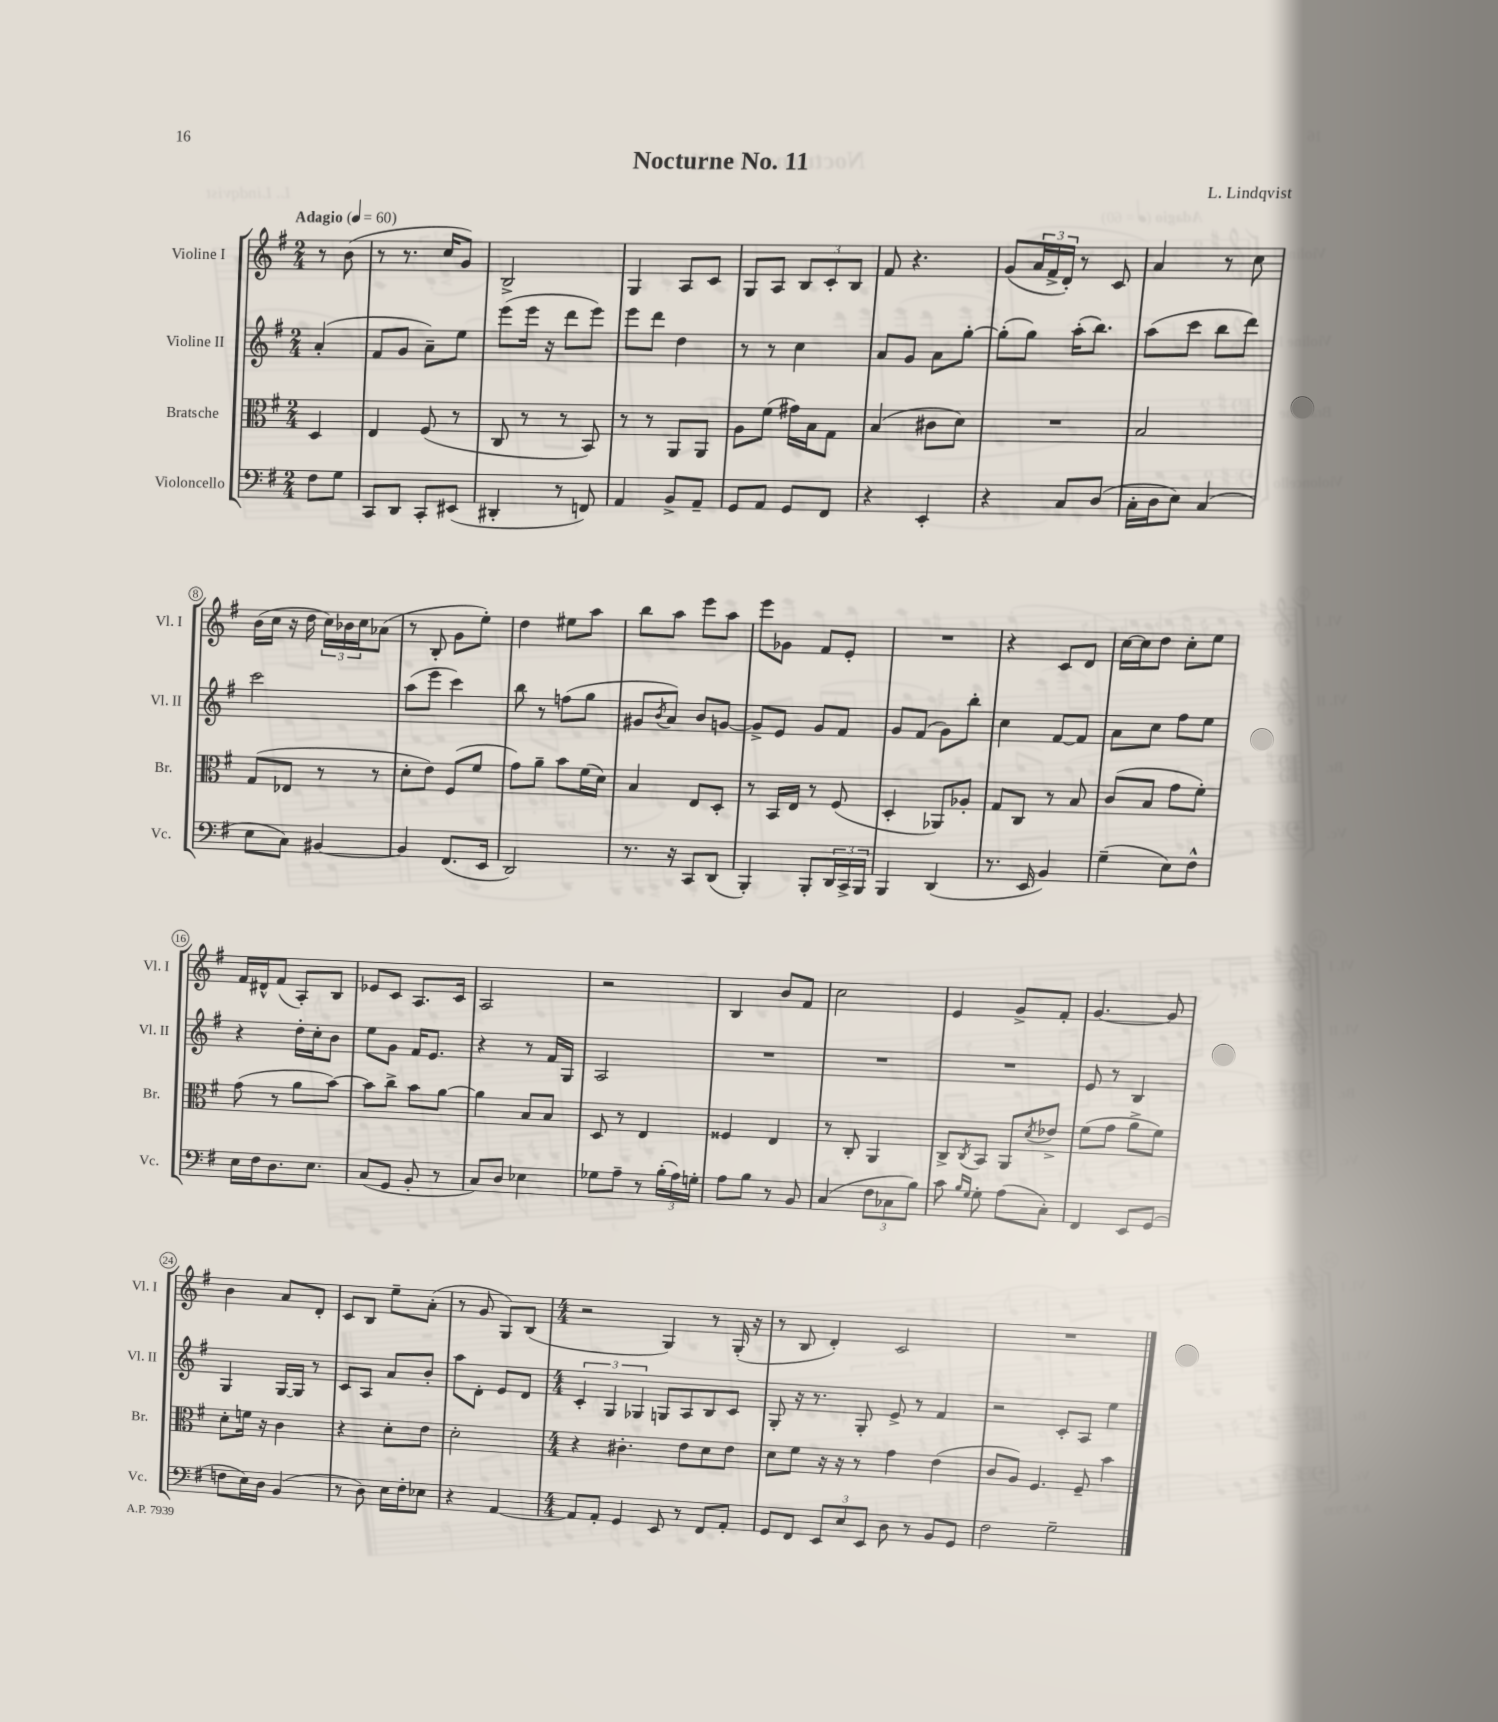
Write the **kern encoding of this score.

**kern	**kern	**kern	**kern
*staff4	*staff3	*staff2	*staff1
*clefF4	*clefC3	*clefG2	*clefG2
*k[f#]	*k[f#]	*k[f#]	*k[f#]
*M2/4	*M2/4	*M2/4	*M2/4
*MM60	*MM60	*MM60	*MM60
8F#\L	4D/	(4a'/	8r
8G\J	.	.	(8b\
=	=	=	=
8CC/L	4E/	8f#/L	8r
8DD/J	.	8g/J	8.r
8CC'/L	(8F#/	8a~\L)	.
.	.	.	16cc/LK
(8EE#/J	8r	8ee\J	8g/J)
=	=	=	=
4DD#'/	8C/	(8eee\L	2B^/
.	8r	16eee\Jk	.
.	.	16r	.
8r	8r	8ddd\L	.
8FF/)	8BB/)	8eee\J)	.
=	=	=	=
4AA/	8r	8eee\L	4G/
.	8r	8ddd\J	.
8BB^/L	8AA/L	4dd\	8A/L
8AA~/J	8AA/J	.	8c/J
=	=	=	=
8GG/L	8A\L	8r	8G/L
8AA/J	(8f#\J	8r	8A/J
8GG/L	16g#\LL)	4cc\	12B/L
.	16B\J	.	.
.	.	.	12c'/
8FF#/J	8G\J	.	.
.	.	.	12B/J
=	=	=	=
4r	(4B/	8a/L	8f#/
.	.	8g/J	4.r
4EE'/	8c#\L	8a\L	.
.	8d\J)	[8gg'\J	.
=	=	=	=
4r	2r	(8gg'\]L	(8g/L
.	.	8gg\J)	24a/L
.	.	.	24f#^/
.	.	.	24d'/JJ)
8C/L	.	(16aa'\LK	8r
.	.	8.bb\J)	.
(8D/J	.	.	8c/
=	=	=	=
16C'\LL	2B/	(8aa\L	4a/
16D\J	.	.	.
8E\J)	.	8ccc\J	.
(4C/	.	8bb\L	8r
.	.	8ddd\J)	8cc\
=	=	=	=
8E\L	(8G/L	2ccc\	(16b\LL
.	.	.	16cc\JJ
8C\J)	8E-/J	.	16r
.	.	.	16dd\
[4BB#/	8r	.	24cc\LL)
.	.	.	24b-\
.	.	.	24cc\J
.	8r	.	(8a-\J
=	=	=	=
4BB#/]	8d'\L	(8aa\L	8r
.	8e\J)	8eee\J	8B'/
(8.FF#/L	(8F#/L	4ccc\)	8g\L
.	8f#/J	.	8ee'\J)
16EE/Jk	.	.	.
=	=	=	=
2DD/)	8g\L)	8bb\	4dd\
.	8a~\J	8r	.
.	8b\L	(8ff\L	8ee#\L
.	(16f#\L	8gg\J	8aa\J
.	16d\JJ)	.	.
=	=	=	=
8.r	4B/	8g#/L	8bb\L
.	.	8qb/	.
.	.	8a/J)	8aa\J
16r	.	.	.
8CC/L	8E/L	8b/L	8eee\L
(8DD/J	8D'/J	[8g/J	8aa\J
=	=	=	=
4BBB'/)	8r	8g^/]L	8eee\L
.	16BB/LL	8e/J	8g-\J
.	16E/JJ	.	.
8BBB'/L	8r	8g/L	8f#/L
24DD/L	(8F#/	8f#/J	8e'/J
24CC^/	.	.	.
24BBB/JJ	.	.	.
=	=	=	=
4BBB/	4D'/	8g/L	2r
.	.	(8f#/J	.
(4DD/	8AA-/L)	8g\L)	.
.	8A-'/J	8bb'\J	.
=	=	=	=
8.r	8G/L	4cc\	4r
.	8C/J	.	.
16EE/	.	.	.
4BB/)	8r	[8f#/L	8c/L
.	8B/	8f#/]J	8d/J
=	=	=	=
(4G~\	(8c/L	8a\L	[16cc\LL
.	.	.	16cc\]J
.	8B/J	8cc\J	8dd\J
8E\L)	8g\L	8ff#\L	8cc'\L
8F#^^\J	8f#'\J)	8ee\J	8ee\J
=	=	=	=
16E\LL	(8g\	4r	16f#/LL
16F#\J	.	.	16d#^^/J
8.D\	8r	.	(8f#/J
.	8a\L	16dd'\LL	8A'/L)
8.E\J	.	16cc'\J	.
.	[8b\J)	8b\J	8B/J
=	=	=	=
(8C/L	8b\]L	8ee\L	8e-/L
8GG/J	8cc^\J	8g\J	8c/J
8BB'/	8b\L	16f#/LK	8.A/L
.	.	8.e/J	.
8r	[8a\J	.	.
.	.	.	16c/Jk
=	=	=	=
8C/L)	4a\]	4r	2A/
8D/J	.	.	.
4E-\	8B/L	8r	.
.	8B/J	16f#/LL	.
.	.	16G/JJ	.
=	=	=	=
8G-\L	8D/	2A/	2r
8A~\J	8r	.	.
8r	4E/	.	.
(24B'\LL	.	.	.
24A\)	.	.	.
24G'\JJ	.	.	.
=	=	=	=
8A\L	4F##/	2r	4B/
8B\J	.	.	.
8r	4E/	.	8b/L
8BB/	.	.	8f#/J
=	=	=	=
(4C/	8r	2r	2cc\
.	8C'/	.	.
12F#\L	4AA/	.	.
12C-\	.	.	.
12B\J)	.	.	.
=	=	=	=
8c\	8C^/L	2r	4e/
16qqB/LL	.	.	.
16qqG/JJ	8qC/	.	.
8G'\	8BB/J	.	.
(8A\L	8AA/L	.	8g^/L
.	8qd/	.	.
8C'\J)	8e-^/J	.	8f#'/J
=	=	=	=
4FF#/	(8f#\L	8e/	[4.g/
.	8g\J	8r	.
8EE/L	8a^\L	4B/	.
(8GG/J	8f#\J)	.	8g/]
=	=	=	=
8F\L	8d'\L	4G/	4b\
16E\L)	16f\Jk	.	.
16D\JJ	16r	.	.
(4BB/	4c\	[16G/LL	8a/L
.	.	16G/]JJ	.
.	.	8r	8d'/J
=	=	=	=
8r	4r	8c/L	8c/L
8D\)	.	8A/J	8B/J
16E\LL	8d'\L	8a/L	8ee~\L
16F#'\J	.	.	.
8E-\J	8e\J	8b'/J	(8a'\J
=	=	=	=
4r	2d'\	8aa\L	8r
.	.	8d'\J	8g/
[4AA/	.	8e/L	8G/L)
.	.	8d/J	(8B/J
=	=	=	=
*M4/4	*M4/4	*M4/4	*M4/4
8AA/]L	4r	6c'/	2r
8AA'/J	.	.	.
.	.	6G/	.
4GG/	4.c#'\	.	.
.	.	6G-/	.
8EE/	.	8G/L	4G/)
8r	8e\L	8A/	.
8FF#/L	8d\	8B/	8r
8AA'/J	8e\J	8c/J	(16G'/
.	.	.	16r
=	=	=	=
8GG/L	8d\L	8G'/	8r
8FF#/J	8f#\J	16r	8B/
.	.	8.r	.
12EE/L	16r	.	4d'/)
.	16r	.	.
12E/	.	.	.
.	8r	8G'/	.
12EE/J	.	.	.
8D\	4g\	8e^/	2c/
8r	.	8r	.
8BB/L	(4e\	4f#/	.
8GG/J	.	.	.
=	=	=	=
2F#\	8c/L	2r	1r
.	8A/J)	.	.
.	4.F#/	.	.
2G~\	.	8c'/L	.
.	8F#~/	8A/J	.
.	4b\	4ee\	.
==	==	==	==
*-	*-	*-	*-
